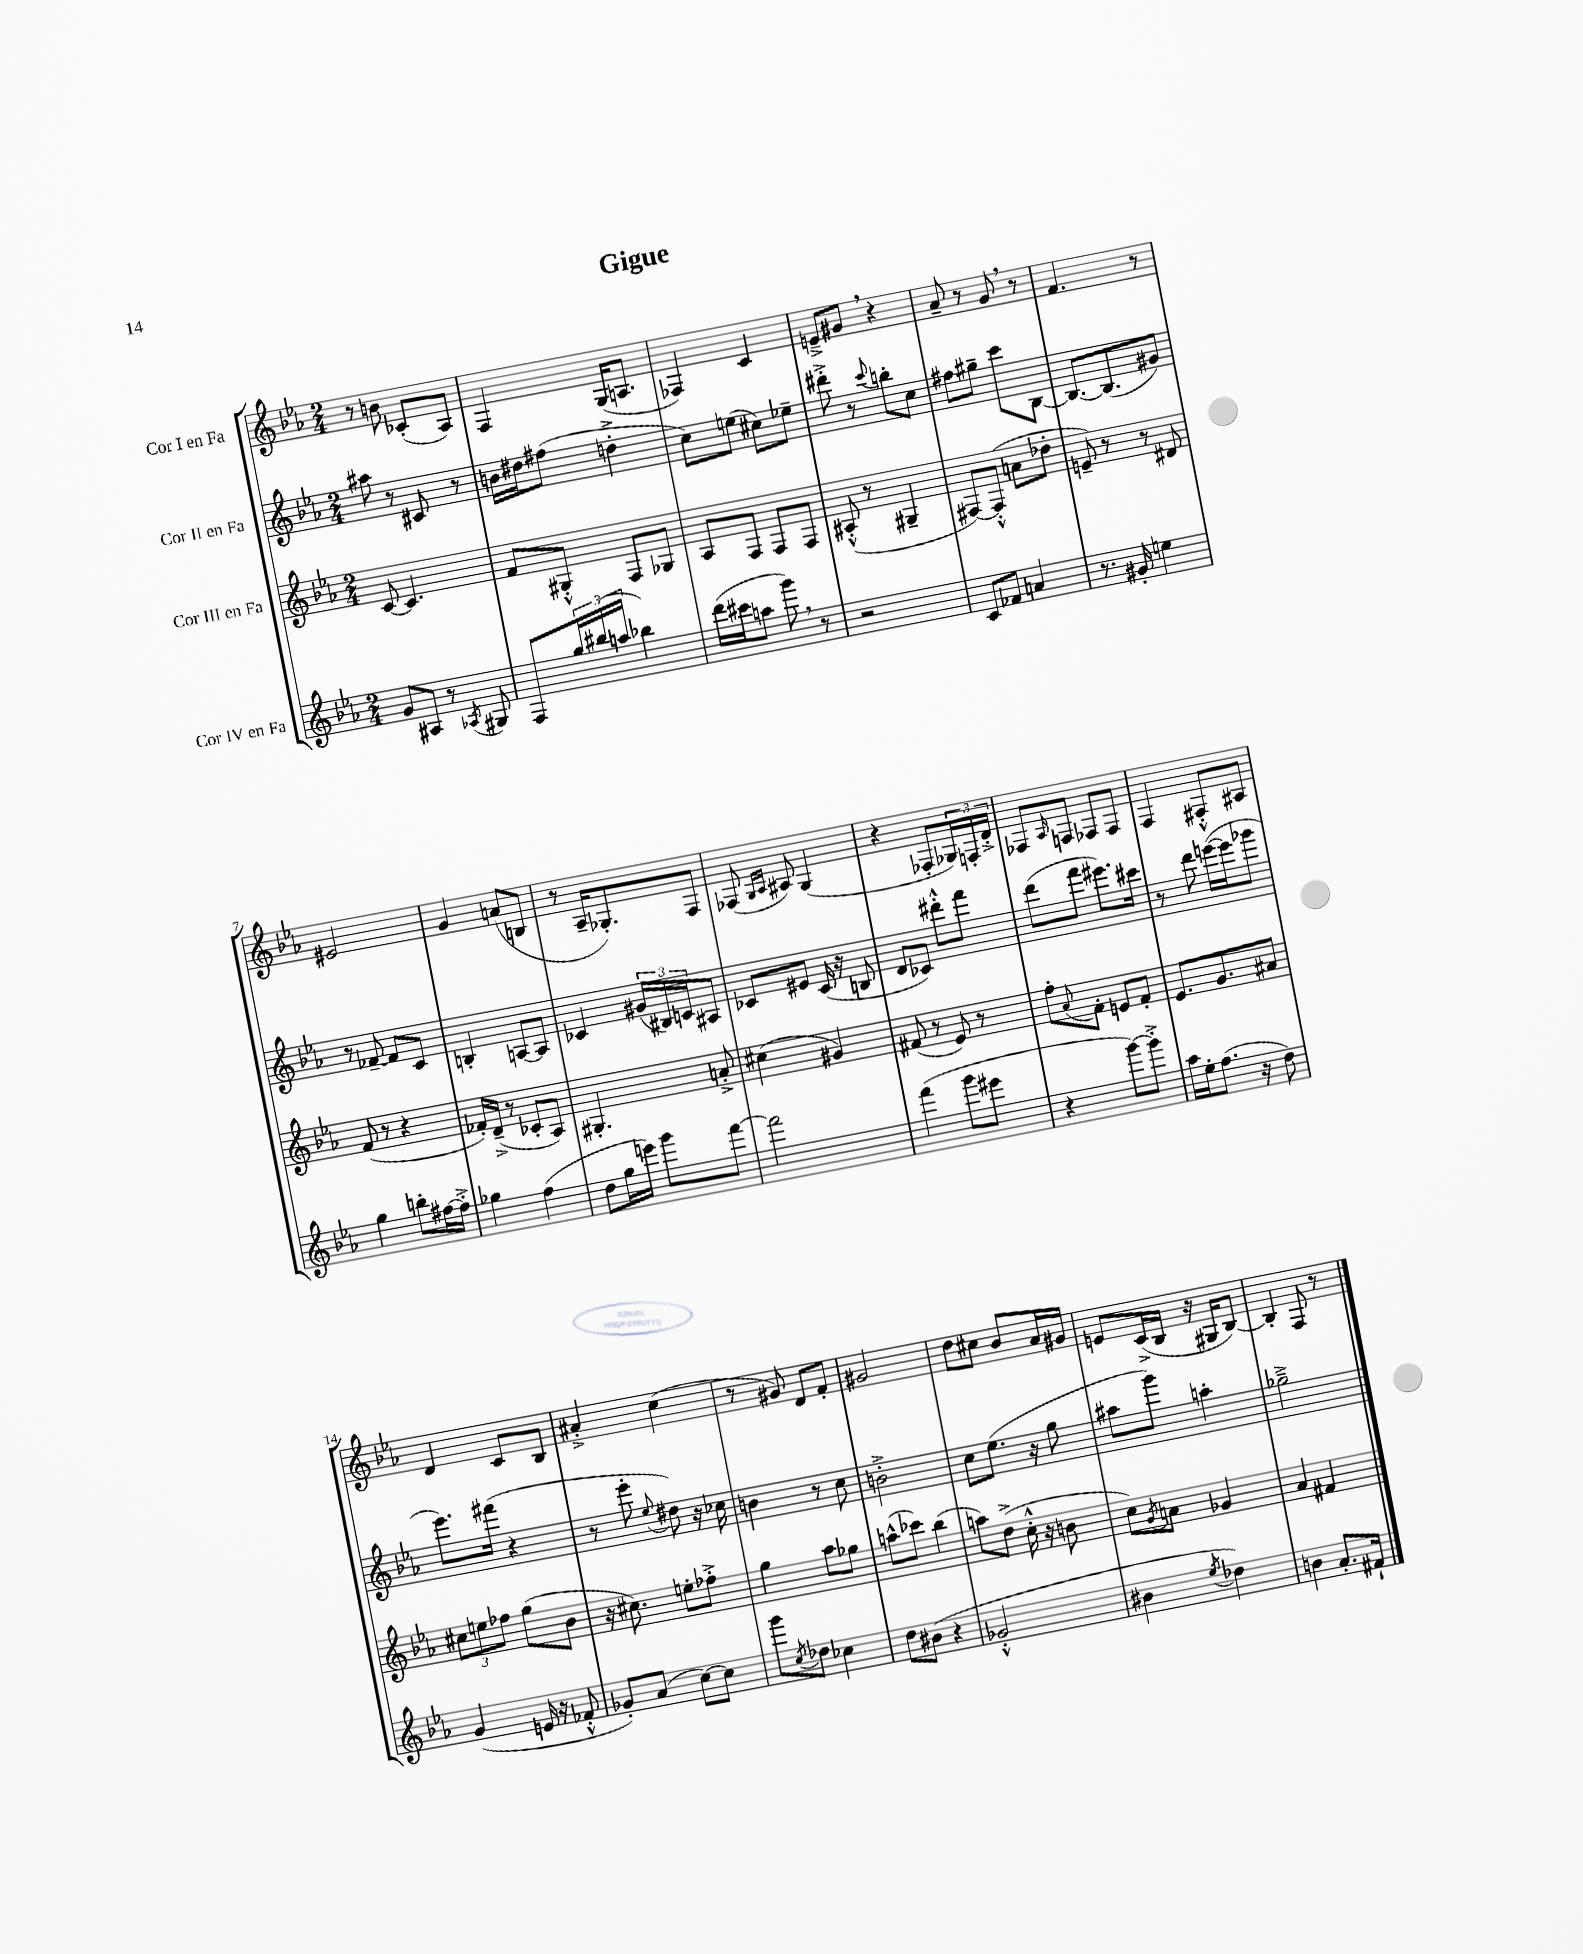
\header { title = "Gigue" }
<<
\new StaffGroup <<
\new Staff = "s0" \with { instrumentName = "Cor I en Fa" } {
    \clef treble \key ees \major \numericTimeSignature \time 2/4
    r8 b'8 ces'8-.( aes8) |
    f4 g16( a8. |
    fes4) c'4 |
    e'8---> gis'8 \breathe r4 |
    aes'8-- r8 g'8 \breathe r8 |
    f'4. r8 |
    eis'2 |
    g'4 a'8( b8 |
    r8 aes16-- ges8.-.) f8 |
    fes8( \grace { g16 aes16 } ais8) g4( |
    r4 fes8-. \tuplet 3/2 { ges16) f16-. d'16-.-> } |
    fes8 \grace { aes16 } f8 fes8 fes8 |
    f4 fis8-.-^ ais8 |
    d'4 c'8 bes8 |
    ais'4-.-> c''4( |
    r8 gis'8) d'8 f'8-. |
    gis'2 |
    d''8 cis''8 bes'8 aes'16 gis'16 |
    e'8 c'16->( bes16 r16 gis16 bes8~) |
    bes4-. f8 r8 \bar "|." |
}
\new Staff = "s1" \with { instrumentName = "Cor II en Fa" } {
    \clef treble \key ees \major \numericTimeSignature \time 2/4
    ais''8 r8 cis'8 r8 |
    b'16 dis''16 fis''8( d''4-.-> |
    c''8) e''8( cis''8) ees''8-- |
    dis'''8-.-> r8 \appoggiatura { c'''8 } b''8-. c''8 |
    fis''8 gis''8-- c'''8 bes8~ |
    bes8.~ bes8.( gis'8) |
    r8 fes'8~-- fes'8 c'8 |
    b4-. a8~ a8 |
    ces'4 \tuplet 3/2 { gis'16( bis16) c'16 } ais8 |
    ces'8 eis'8 ces'16( r16 b8 |
    d'8 ces'8) dis'''8-.-^ f'''8 |
    d'''8( f'''8 eis'''8.) cis'''16 |
    r8 d'''8 e'''16~( e'''16 ges'''8 |
    ees'''8.) fis'''16( r4 |
    r8 ees'''8-. \appoggiatura { ees''8 } dis''8) r16 ces''16 |
    b'4 r8 c''8 |
    b'2-.-> |
    c''8 ees''8.( r16 g''8 |
    ais''8 g'''8) a''4-. |
    ges''2---> \bar "|." |
}
\new Staff = "s2" \with { instrumentName = "Cor III en Fa" } {
    \clef treble \key ees \major \numericTimeSignature \time 2/4
    c'8~ c'4. |
    f'8 gis8-.-^ f8 ges8 |
    aes8 f8 f8 f8 |
    ais8-.-^( r8 gis4-- |
    fis8~) fis8-.-^( a'8 des''8-. |
    e'8--) r8 r8 dis'8 |
    f'8( r8 r4 |
    fes'16-.) d'16--->( r8 ces'8-. aes8) |
    gis4.-. a'8-.-> |
    cis''4( gis'4) |
    fis'8( r8 ees'8) r8 |
    f''8-. \appoggiatura { aes'8 } f'8-. e'8 f'8-. |
    ees'8. g'8. ais'8 |
    \tuplet 3/2 { cis''8 e''8 fes''8 } g''8( bes'8 |
    r16 cis''8.) e''8-. fes''8-.-> |
    g''4 aes''8 ges''8 |
    a''8-^( ces'''8) bes''4( |
    a''8) d''8->( c''16-.-^ r16 b'8 |
    c''8) \acciaccatura { g'8 } a'8 ges'4 |
    aes'4 fis'4 \bar "|." |
}
\new Staff = "s3" \with { instrumentName = "Cor IV en Fa" } {
    \clef treble \key ees \major \numericTimeSignature \time 2/4
    g'8 ais8 r8 \acciaccatura { aes8 } gis8 |
    f8 \tuplet 3/2 { g''16 bis''16( a''16 } bes''4) |
    d'''16( cis'''16 a''8 g'''8) \breathe r8 |
    r2 |
    c'8 fes'8 a'4 |
    r8. gis'16-. e''4 |
    g''4 b''8-. fis''16~ fis''16-.-> |
    ges''4 f''4( |
    d''8 g''16 e'''16) g'''8 f'''8~ |
    f'''2 |
    f'''4( g'''8 eis'''8 |
    r4 g'''8~) g'''8-.-> |
    aes''16 ees''16-. f''8.( r16 d''8) |
    g'4( e'16 r16 fes'8-.-^ |
    ges'8-.) aes'8( c''8~) c''8 |
    g'''8 \acciaccatura { c''8 } des''8 ces''4 |
    d''8 bis'8( r4 |
    ges'2-.-^ |
    bis'4 \acciaccatura { ees''8 } des''4) |
    b'4 aes'8.-. fis'16-! \bar "|." |
}
>>
>>
